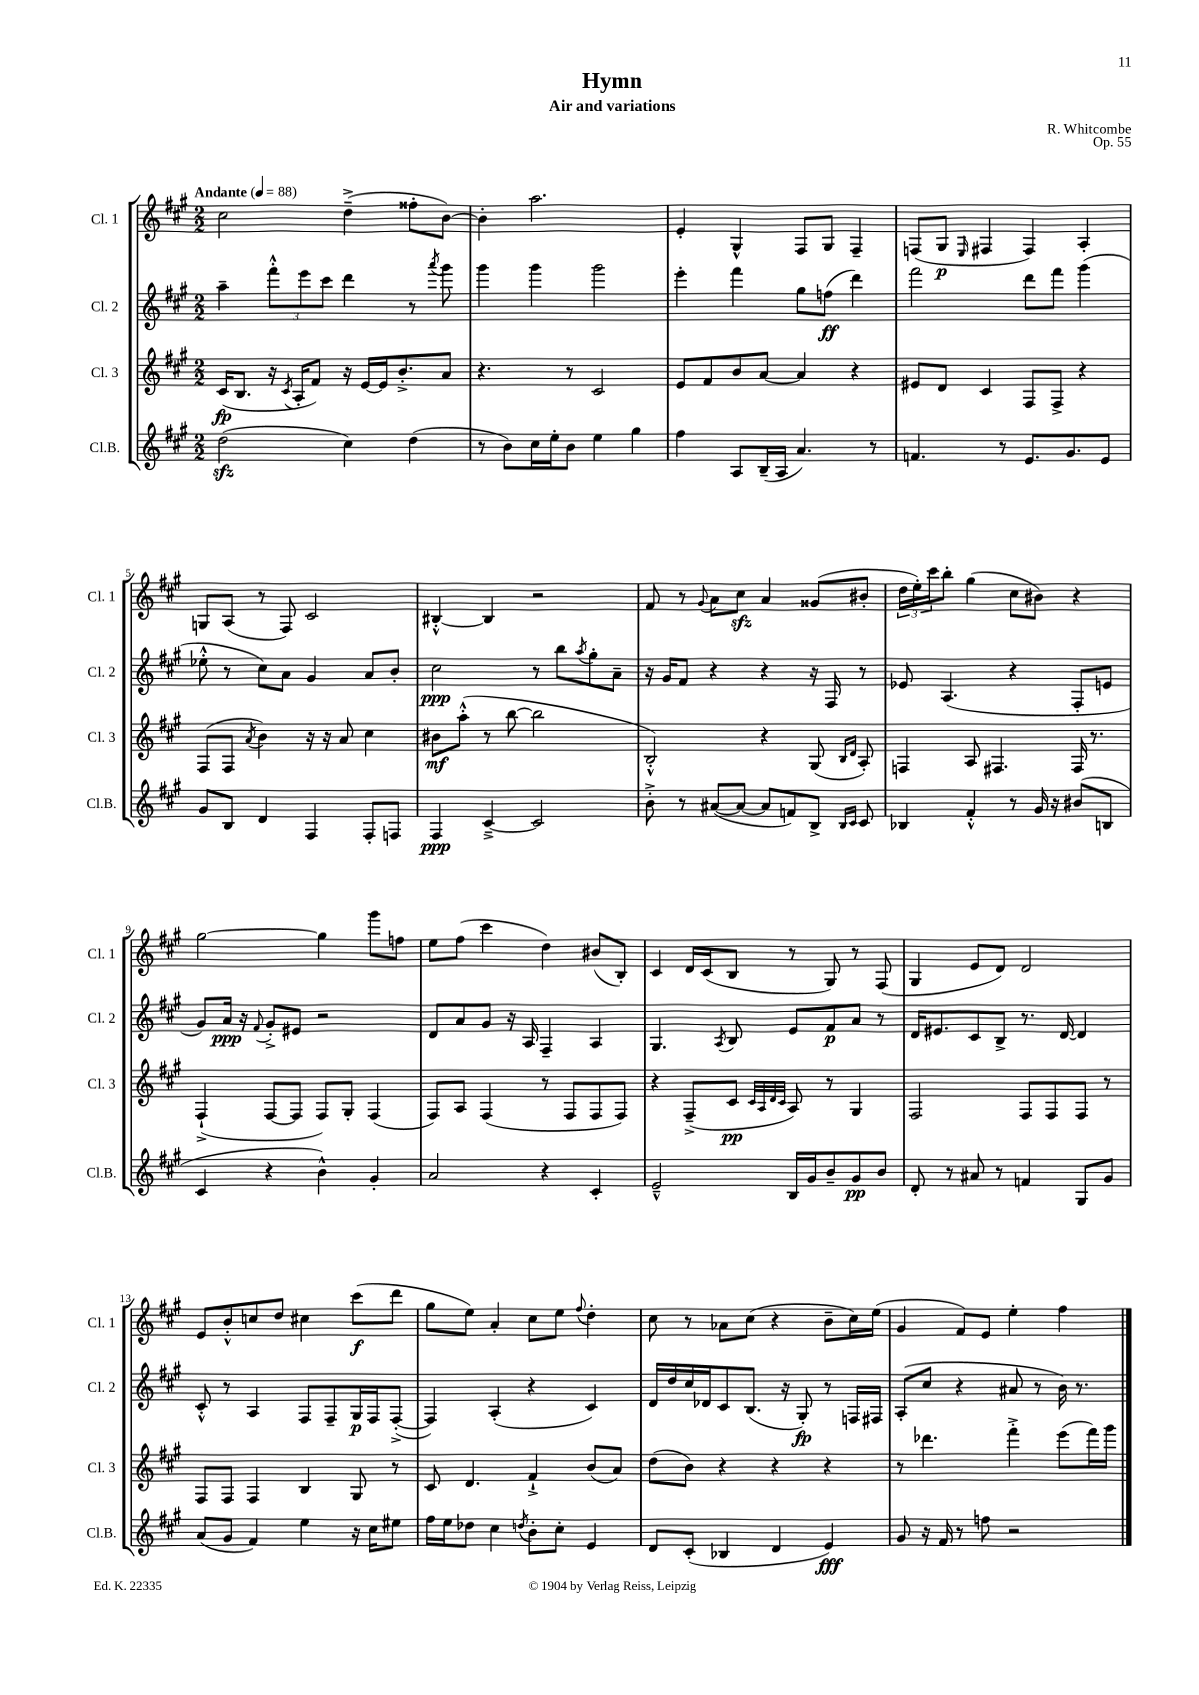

**kern	**kern	**kern	**kern
*staff4	*staff3	*staff2	*staff1
*clefG2	*clefG2	*clefG2	*clefG2
*k[f#c#g#]	*k[f#c#g#]	*k[f#c#g#]	*k[f#c#g#]
*M2/2	*M2/2	*M2/2	*M2/2
*MM88	*MM88	*MM88	*MM88
(2dd	(16c#	4aa~	2cc#
.	8.B	.	.
.	16r	12fff#'^^	.
.	8qc#	.	.
.	16A'	.	.
.	.	12eee	.
.	8f#)	.	.
.	.	12ccc#	.
4cc#)	16r	4ddd	(4dd~^
.	[16e	.	.
.	16e]	.	.
.	8.b'^	.	.
(4dd	.	8r	8ff##'
.	.	8qaaa	.
.	8a	8ggg#	[8b)
=	=	=	=
8r	4.r	4ggg#	4b']
8b)	.	.	.
16cc#	.	4ggg#	2.aa
16ee'	.	.	.
8b	8r	.	.
4ee	2c#	2ggg#	.
4gg#	.	.	.
=	=	=	=
4ff#	8e	4eee'	4e'
.	8f#	.	.
8A	8b	4fff#	4G#^^
(16B~	[8a	.	.
16A	.	.	.
4.a)	4a]	8gg#	8F#
.	.	(8ff	8G#
.	4r	4ddd)	4F#~
8r	.	.	.
=	=	=	=
4.f	8e#	2fff#	(8F
.	8d	.	8G#
.	.	.	16qqE
.	4c#	.	4F#
8r	.	.	.
8.e	8F#	8ddd	4F#)
.	8F#^	8fff#	.
8.g#	.	.	.
.	4r	(4ggg#	4A'
8e	.	.	.
=	=	=	=
8g#	(8F#	8ee-'^^	8G
8B	8F#	8r	(8A
.	8qa	.	.
4d	4b)	8cc#)	8r
.	.	8a	8F#)
4F#	16r	4g#	2c#
.	16r	.	.
.	8a	.	.
8F#'	4cc#	8a	.
8F	.	8b'	.
=	=	=	=
4F#	8b#	2cc#	[4B#'^^
.	(8aa'^^	.	.
[4c#~^	8r	.	4B#]
.	[8bb	.	.
2c#]	2bb]	8r	2r
.	.	8bb	.
.	.	8qaa	.
.	.	8gg#'	.
.	.	8a~	.
=	=	=	=
8b'^	2B'^^)	16r	8f#
.	.	16g#	.
8r	.	8f#	8r
.	.	.	8qqg#
([8a#	.	4r	8a
8a#_	.	.	8cc#
8a#]	4r	4r	4a
8f)	.	.	.
8B^	(8G#	16r	(8g##
.	.	16F#	.
16qqB	16qqB	.	.
16qqc#	16qqd	.	.
8c#	8A')	8r	8b#'
=	=	=	=
4B-	4F	8e-	24dd
.	.	.	24ee')
.	.	.	24ccc#
.	.	(4.A	8bb'
4f#'^^	8A	.	(4gg#
.	4.F#	.	.
8r	.	4r	8cc#
16g#	.	.	8b#)
16r	.	.	.
(8b#	16F#	8F#'	4r
.	8.r	.	.
8B	.	8e	.
=	=	=	=
4c#	(4F#`^	8g#)	[2gg#
.	.	16a	.
.	.	16r	.
.	.	8qqf#	.
4r	[8F#	8g#'^	.
.	8F#]	8e#	.
4b^^)	8F#)	2r	4gg#]
.	8G#'	.	.
4g#'	(4F#	.	8ggg#
.	.	.	8ff
=	=	=	=
2a	8F#)	8d	8ee
.	8A	8a	(8ff#
.	(4F#	8g#	4ccc#
.	.	16r	.
.	.	16A	.
4r	8r	4F#~	4dd)
.	8F#	.	.
4c#'	8F#	4A	(8b#
.	8F#)	.	8B')
=	=	=	=
2e~^^	4r	4.G#	4c#
.	(8F#~^	.	16d
.	.	.	(16c#
.	.	8qA	.
.	8c#	8B	8B
.	32qqc#	.	.
.	32qqA	.	.
.	32qqd	.	.
.	32qqc#	.	.
16B	8A)	8e	8r
16g#	.	.	.
8b~	8r	8f#	8G#)
8g#	4G#	8a	8r
8b	.	8r	(8F#
=	=	=	=
8d'	2F#	16d	4G#
.	.	8.e#	.
8r	.	.	.
8a#	.	8c#	8e
8r	.	8B^	8d)
4f	8F#	8.r	2d
.	8F#	.	.
.	.	[16d	.
8G#	8F#	4d]	.
8g#	8r	.	.
=	=	=	=
(8a	8F#	8c#'^^	8e
8g#	8F#	8r	8b'^^
4f#)	4F#	4A	8cc
.	.	.	8dd
4ee	4B	8F#	4cc#
.	.	8F#~	.
16r	8G#	16G#	(8ccc#
16cc#	.	16F#	.
8ee#	8r	([8F#'^	8ddd
=	=	=	=
16ff#	8c#	4F#])	8gg#
16ee	.	.	.
8dd-	4.d	.	8ee)
4cc#	.	(4A'	4a'
8qdd	.	.	.
8b'	4f#`^	4r	8cc#
8cc#'	.	.	8ee
.	.	.	8qqff#
4e	(8b	4c#)	4dd'
.	8a)	.	.
=	=	=	=
8d	(8dd	16d	8cc#
.	.	16dd	.
(8c#'	8b)	16cc#	8r
.	.	16d-	.
4B-	4r	8c#	8a-
.	.	(8.B	(8cc#
4d	4r	.	4r
.	.	16r	.
.	.	8G#')	.
4e)	4r	8r	8b~
.	.	16F	16cc#)
.	.	16F#	(16ee
=	=	=	=
8g#	8r	(8A'	4g#
16r	4.ddd-	8cc#	.
16f#	.	.	.
8r	.	4r	8f#)
8ff	.	.	8e
2r	4fff#'^	8a#	4ee'
.	.	8r	.
.	(8eee	16b)	4ff#
.	.	8.r	.
.	16fff#)	.	.
.	16ggg#	.	.
==	==	==	==
*-	*-	*-	*-
